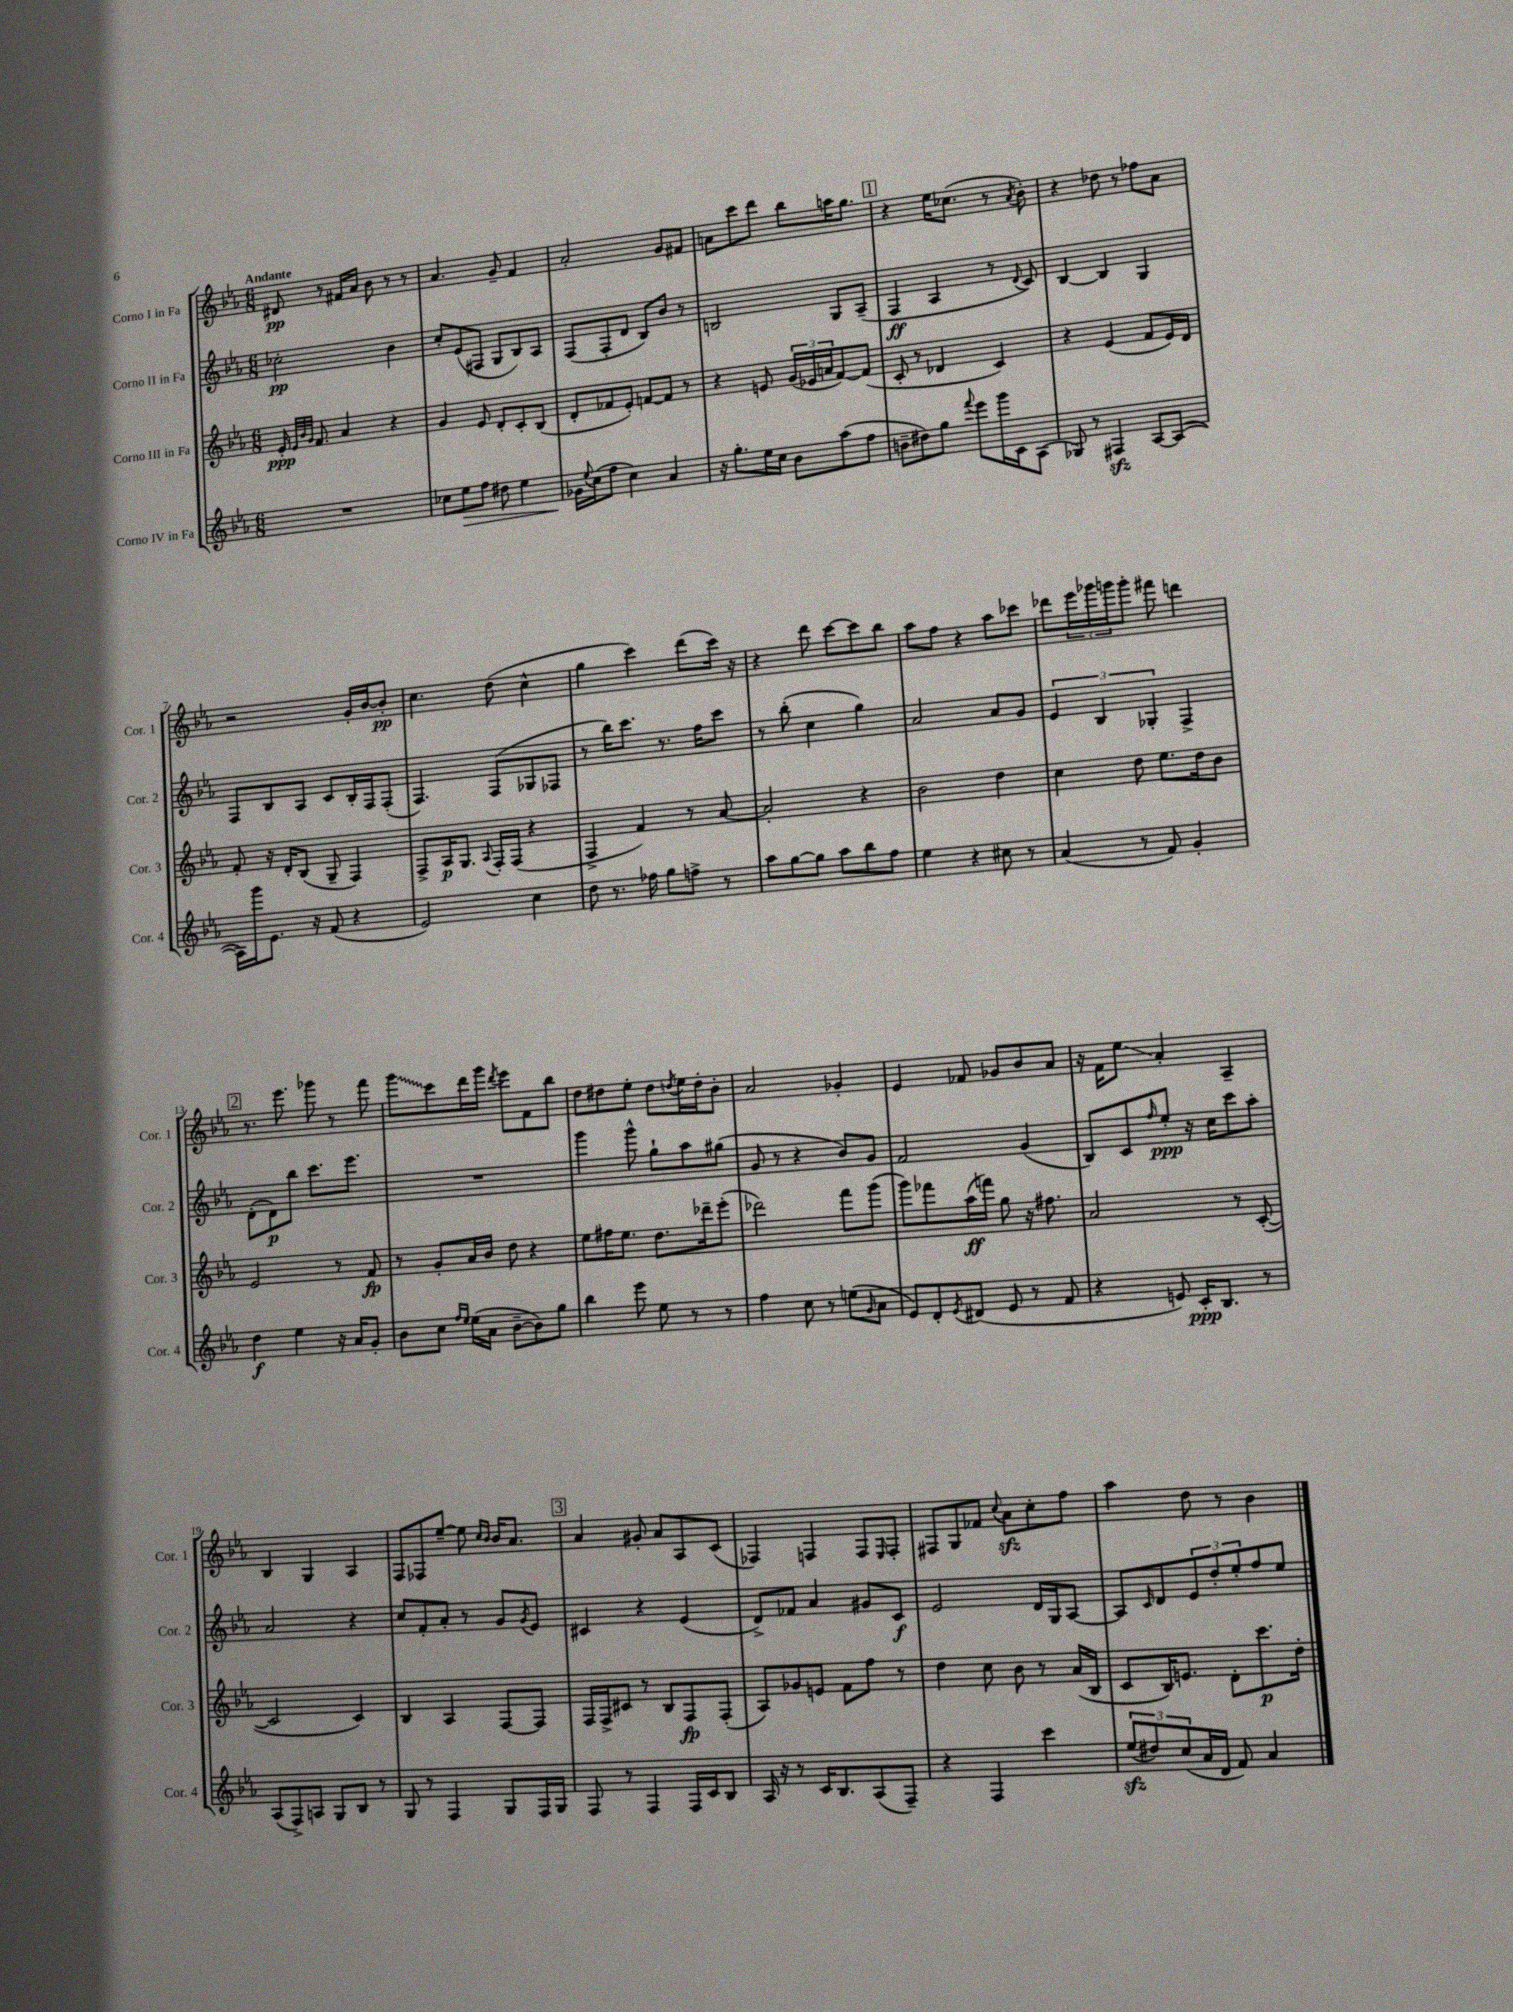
<<
\new StaffGroup <<
\new Staff = "s0" \with { instrumentName = "Corno I in Fa" shortInstrumentName = "Cor. 1" } {
    \clef treble \key ees \major \numericTimeSignature \time 6/8 \tempo "Andante"
    dis'8\pp r8 fis'16 aes'16 bes'8 r8 r8 |
    aes'4. g'8-- f'4 |
    aes'2-. g'8 fis'8 |
    a'8 c'''8 d'''8 bes''8 a''16 g''8. |
    \mark \markup { \box "1" } r4 ees''16 ces''8.( r8 \acciaccatura { aes'8 } bes'8-.) |
    r4 des''8 r8 fes''8 aes'8 |
    r2 g'16-. bes'16~ bes'8-.\pp |
    c''4. d''8( c''4-^ |
    g''4 c'''4) d'''8( c'''16) r16 |
    r4 d'''8 c'''8~ c'''8 bes''8 |
    aes''8 f''8 r4 aes''8 ces'''8 |
    des'''8 \tuplet 3/2 { ees'''16 ges'''16 g'''16 } g'''8-. fis'''8 d'''4 |
    \mark \markup { \box "2" } r8. ees'''8. ges'''8 r8 f'''8 |
    \once \override Glissando.style = #'zigzag g'''8\glissando c'''8 d'''16 g'''16 \acciaccatura { d'''8 } ees'''8 f'8 bes''8 |
    d''8 dis''8 ees''8-. dis''8 \acciaccatura { d''8 } ees''16 d''16-. bes'8-. |
    aes'2 ges'4-. |
    ees'4 fes'8 ges'8 bes'8 aes'8 |
    r16 f'16 ees''8\glissando aes'4-. aes4-- |
    bes4 g4 aes4 |
    f8 fes8 ees''8~-- ees''8 \grace { c''16 bes'16 } bes'16 aes'8. |
    \mark \markup { \box "3" } aes'4 gis'8-. aes'8 aes8 c'8( |
    fes4) f4 f8 \grace { ees16 } f8-. |
    fis8 g8 fes'8 \appoggiatura { c''8 } aes'8\sfz c''8-. f''8 |
    aes''4 d''8 r8 bes'4 \bar "|." |
}
\new Staff = "s1" \with { instrumentName = "Corno II in Fa" shortInstrumentName = "Cor. 2" } {
    \clef treble \key ees \major \numericTimeSignature \time 6/8
    ces''2-.\pp bes'4 |
    c''8-. ees'8( fis8 g8 bes8) aes8 |
    f8( f8-. d'8 bes8) bes'8 r8 |
    b2 g8 aes8--( |
    \mark \markup { \box "1" } f4\ff aes4 r8 \appoggiatura { d'8 } c'8) |
    bes4~ bes4 g4 |
    f8 bes8 aes8 c'8 bes16-. f16 f8-.( |
    f4.) f8( ges8 fes8 |
    r8 bes''16) c'''8. r8. f''16 c'''8 |
    r8 bes''8-.( c''4 g''4) |
    aes'2 aes'8 g'8 |
    \tuplet 3/2 { ees'4 bes4 ges4-. } f4-> |
    \mark \markup { \box "2" } d'8-.( d'8\p) bes''8 c'''8. ees'''8. |
    R2. |
    g'''4 g'''8-^ g''8-! aes''8 gis''8( |
    g'8 r8 r4 bes'8) g'8 |
    f'2 g'4( |
    bes8) c'8 \grace { f''16 } ees''8-.\ppp r16 c''16 c'''8 aes''8-. |
    aes'2 r4 |
    c''8 f'8-. aes'8-. r8 g'8 \acciaccatura { g'8 } ees'8 |
    \mark \markup { \box "3" } cis'4 r4 ees'4( |
    d'8->) fes'8 aes'4 gis'8 c'8\f |
    ees'2 d'16 g16 aes8~ |
    aes8 \grace { c'16 } d'8 \tuplet 3/2 { ees'8 d''8-. ees''8-. } f''8 ees''8 \bar "|." |
}
\new Staff = "s2" \with { instrumentName = "Corno III in Fa" shortInstrumentName = "Cor. 3" } {
    \clef treble \key ees \major \numericTimeSignature \time 6/8
    ees'16-.\ppp \grace { ees'32 bes'32 g'32 } f'8. aes'4 r4 |
    g'4 ees'8 d'8-. c'8-. bes8( |
    d'8-. fes'8 ees'8-.) f'8~ f'8 r8 |
    r4 e'8 \tuplet 3/2 { g'16( ees'16 a'16 } f'8~) f'8( |
    \mark \markup { \box "1" } c'8-. r8 des'4 c'4) |
    r4 ees'4( f'8 ees'16) d'16 |
    f'8-. r16 d'16-. bes8( g8-- f4) |
    f8-> aes16\p g8. \appoggiatura { aes8 } f16-. f16( r4 |
    f4-> f'4) r8 aes'8~ |
    aes'2-. r4 |
    bes'2 d''4 |
    c''4 d''8 ees''8. d''16 bes'8 |
    \mark \markup { \box "2" } ees'2 r8 f'8\fp |
    r8 g'8-. aes'16 bes'16 d''8 r4 |
    ees''8 fis''16 ees''8. d''8. des'''16-- ees'''8-.( |
    des'''2) f'''8 g'''8( |
    g'''8) fes'''8 aes''16\ff( f'''16) g''8 r16 fis''8. |
    aes'2 r8 c'8~-.( |
    c'2 c'4) |
    bes4 aes4 f8~ f8 |
    \mark \markup { \box "3" } f16 f16-> cis'8 r8 bes8 f8\fp f8-.( |
    aes8) ges'8 e'8 f'8 f''8 r8 |
    d''4 c''8 bes'8 r8 aes'16( bes16 |
    c'8 bes16) e'8. d'8-. c'''8.\p d''16-. \bar "|." |
}
\new Staff = "s3" \with { instrumentName = "Corno IV in Fa" shortInstrumentName = "Cor. 4" } {
    \clef treble \key ees \major \numericTimeSignature \time 6/8
    R2. |
    ces''8 ees''8\> f''8 dis''8 ees''4 |
    ges'16\! \appoggiatura { ees''8 } c''16( f''8 c''4) aes'4 |
    r16 g''8.-. ees''16 c''16 bes'8 aes''8( f''8 |
    \mark \markup { \box "1" } b'8-- dis''8) g''8 \appoggiatura { f'''8 } ees'''8 g'''16 c'16 aes8( |
    ges8) r8 fis4\sfz aes8~ aes8~( |
    aes16) g'''16 ees'8. r16 f'8( r4 |
    ees'2) c''4 |
    d''8 r8. fes''16 g''8 f''8-> r8 |
    aes''8 g''8~ g''8 aes''8 bes''8 f''8 |
    ees''4 r4 cis''8 r8 |
    aes'4( r8 f'8) g'4-. |
    \mark \markup { \box "2" } d''4\f ees''4 r16 aes'16 g'8-. |
    bes'8 c''8 \grace { f''16 ees''16 } ees''16( aes'16 bes'8~-- bes'8) g''8 |
    bes''4 ees'''8 ees''8 r8 r8 |
    f''4 c''8 r8 e''8( \grace { g'16 } aes'8 |
    ees'8) d'8-. \acciaccatura { ees'8 } dis'8( ees'8 r8 f'8 |
    r4 e'8) c'16-.\ppp bes8. r8 |
    aes8( f8->) a8 g8 bes8 r8 |
    g8 r8 f4 g8 f16 g16 |
    \mark \markup { \box "3" } f8 r8 f4 f16 c'16 bes8 |
    aes16 r16 r8 c'16 bes8. aes8( f8--) |
    r4 f4 c'''4 |
    \tuplet 3/2 { ees''8\sfz( dis''8) c''8( } aes'16 d'16 f'8) aes'4 \bar "|." |
}
>>
>>
